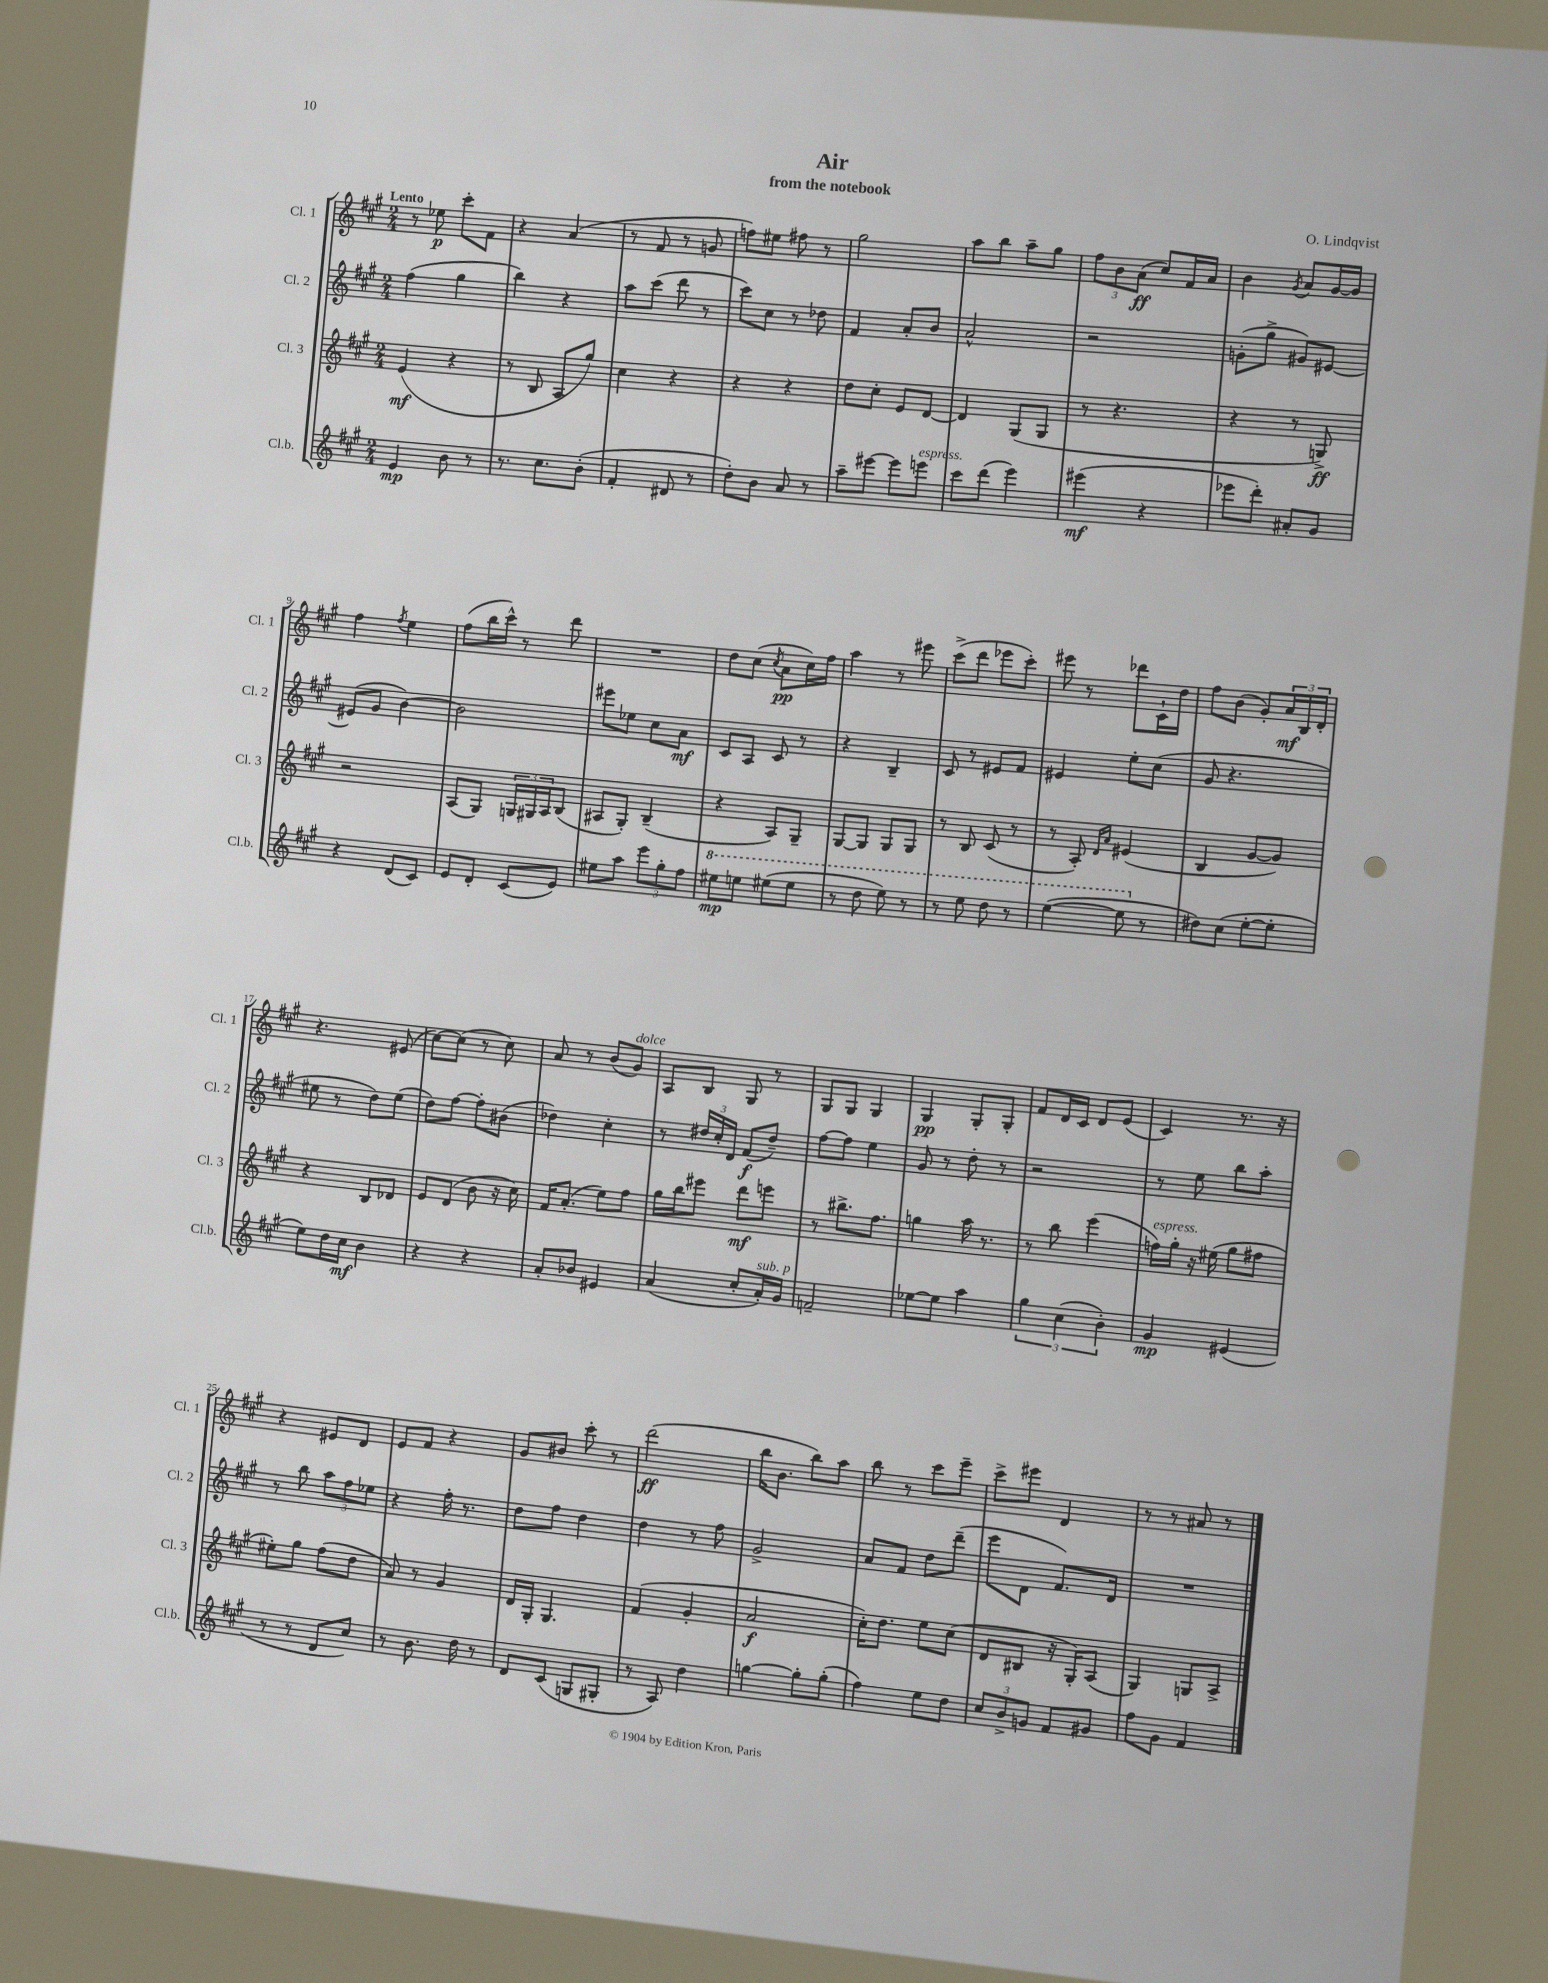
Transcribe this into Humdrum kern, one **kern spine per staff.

**kern	**kern	**kern	**kern
*staff4	*staff3	*staff2	*staff1
*clefG2	*clefG2	*clefG2	*clefG2
*k[f#c#g#]	*k[f#c#g#]	*k[f#c#g#]	*k[f#c#g#]
*M2/4	*M2/4	*M2/4	*M2/4
4e	(4e	(4ff#	8r
.	.	.	8ee-
8b	4r	4gg#	8ccc#'
8r	.	.	8f#
=	=	=	=
8.r	8r	4bb)	4r
.	8B	.	.
8.cc#	.	.	.
.	8A	4r	(4a
(8b'	8gg#)	.	.
=	=	=	=
4f#'	4cc#	8aa	8r
.	.	(8ccc#	8f#
8d#	4r	8ddd	8r
8r	.	8r	8g
=	=	=	=
8dd')	4r	8ccc#)	8ff)
8b	.	8cc#	8ee#
8a	4r	8r	8ff#
8r	.	8dd-	8r
=	=	=	=
8aa~	8dd	4f#	2gg#
[8eee#	8cc#'	.	.
8eee#]	8e	8a'	.
8eee	[8d	8b	.
=	=	=	=
8ccc#	4d]	2a^^	8aa
(8ddd	.	.	8bb
4eee)	(8G#	.	8aa~
.	8G#	.	8gg#
=	=	=	=
(4eee#	8r	2r	12ff#
.	.	.	12b
.	4.r	.	.
.	.	.	(12a
4r	.	.	8cc#)
.	.	.	16f#
.	.	.	16a
=	=	=	=
8eee-	4r	(8g'	4b
8ddd')	.	8gg#^	.
.	.	.	8qg#
8a#'	8r	8g#)	8a
8g#	8G^)	[8e#	[16g#
.	.	.	16g#]
=	=	=	=
4r	2r	(8e#]	4ff#
.	.	8g#	.
.	.	.	8qff#
(8d	.	[4b)	4ee
8c#)	.	.	.
=	=	=	=
8e	(8A	2b]	(8ff#
8d'	8G#)	.	16bb
.	.	.	16ccc#^^)
(8c#	24G	.	8r
.	24G#	.	.
.	24A	.	.
8e)	(8B	.	8ddd
=	=	=	=
8ee#	8A#	8eee#	2r
8aa	8G#')	8ee-	.
12eee	(4B~	8cc#	.
12gg#'	.	.	.
.	.	8a	.
12ff#	.	.	.
=	=	=	=
8eee#	4r	8c#	8dd
8eee	.	8A	(8cc#
.	.	.	8qcc#
(8eee#	8A)	8c#	8a
8eee#	8G#~	8r	16cc#)
.	.	.	16ff#
=	=	=	=
8r	[8G#	4r	4aa
8ddd	8G#]	.	.
8eee)	8G#	4B~	8r
8r	8G#	.	8eee#
=	=	=	=
8r	8r	8c#	(8ccc#^
8eee	8B	8r	8ddd
8ddd	(8c#	8e#	8eee-
8r	8r	8f#	8ccc#')
=	=	=	=
([4eee	8r	4e#	8eee#
.	8A')	.	8r
.	16qqd	.	.
.	16qqa	.	.
8eee]	(4e#	8ee'	8ddd-
8r	.	(8cc#	16c#`
.	.	.	16dd
=	=	=	=
8dd#)	4B	8g#	8ff#
(8cc#	.	4.r	(8b
[8ee'	[8g#	.	8g#')
8ee']	8g#])	.	24a
.	.	.	24B
.	.	.	24d'
=	=	=	=
8ee)	4r	8ee#	4.r
16dd	.	8r	.
16cc#	.	.	.
4b	8B	8dd)	.
.	8d-	(8ee#	(8e#
=	=	=	=
4r	8e	8dd)	[8cc#)
.	(8d	[8ff#	(8cc#]
4r	8b	8ff#']	8r
.	16r	(8b#	8cc#)
.	16cc#)	.	.
=	=	=	=
8a'	16f#	4dd-)	8a
.	(8.a'	.	.
8b-	.	.	8r
4e#	8ee)	4cc#'	(8b
.	8ff#	.	8g#)
=	=	=	=
(4a	16gg#	8r	8A
.	16bb	.	.
.	8eee#	24dd#	8B
.	.	24cc#'	.
.	.	24d	.
8cc#'	8ddd	(8f#	8G#
16a')	8eee	8dd#~)	8r
16g#	.	.	.
=	=	=	=
2f~	8r	[8ff#	8G#
.	8.bb#^	8ff#]	8G#
.	.	4ee	4G#
.	8.ff#	.	.
=	=	=	=
[8ee-	4gg	8g#	4G#
8ee-]	.	8r	.
4aa	16aa	8dd'	8G#'
.	8.r	.	.
.	.	8r	8G#'
=	=	=	=
6gg#	8r	2r	8f#
.	8bb	.	16d
(6cc#	.	.	.
.	.	.	16c#
.	(4eee	.	8d
6b')	.	.	.
.	.	.	(8e
=	=	=	=
4g#	16ff)	8r	4c#)
.	16gg#'	.	.
.	16r	8ee	.
.	(16ee#	.	.
(4e#	8gg#	8bb	8.r
.	8ff#	8aa'	.
.	.	.	16r
=	=	=	=
8r	8ee#')	8r	4r
8r	8gg#	8bb	.
8d	(8ff#	12aa	8e#
.	.	12ff#	.
8cc#)	8dd	.	8d
.	.	12ee-	.
=	=	=	=
8r	8a)	4r	8e
8.b	8r	.	8f#
.	4g#	16ff#'	4r
16dd	.	8.r	.
8r	.	.	.
=	=	=	=
8d	16d	8dd	8g#
.	16G#'	.	.
(8c#	4.G#	8ff#	8b#
8G	.	4dd	8ccc#'
8G#'	.	.	8r
=	=	=	=
8r	(4f#	4dd	(2ddd
8A)	.	.	.
4dd	4g#'	8r	.
.	.	8ff#	.
=	=	=	=
[4gg	2a	2g#^	16bb
.	.	.	8.b
8gg']	.	.	8bb)
(8gg'	.	.	8aa
=	=	=	=
4ff#)	16cc#')	8a	8bb
.	8.dd	.	.
.	.	8f#	8r
8ee	8ee	8dd	8ccc#
8dd	(8cc#	(8ddd~	8eee~
=	=	=	=
12cc#	8d	8eee	8ccc#^
12b^	.	.	.
.	8B#	8d	8eee#
12g	.	.	.
8f#	16r	8.f#)	4d
.	16G#')	.	.
8g#	(8A	.	.
.	.	16d	.
=	=	=	=
8ff#	4G#)	2r	8r
8g#	.	.	8r
4f#	8G	.	8a#
.	8A^	.	8r
==	==	==	==
*-	*-	*-	*-
